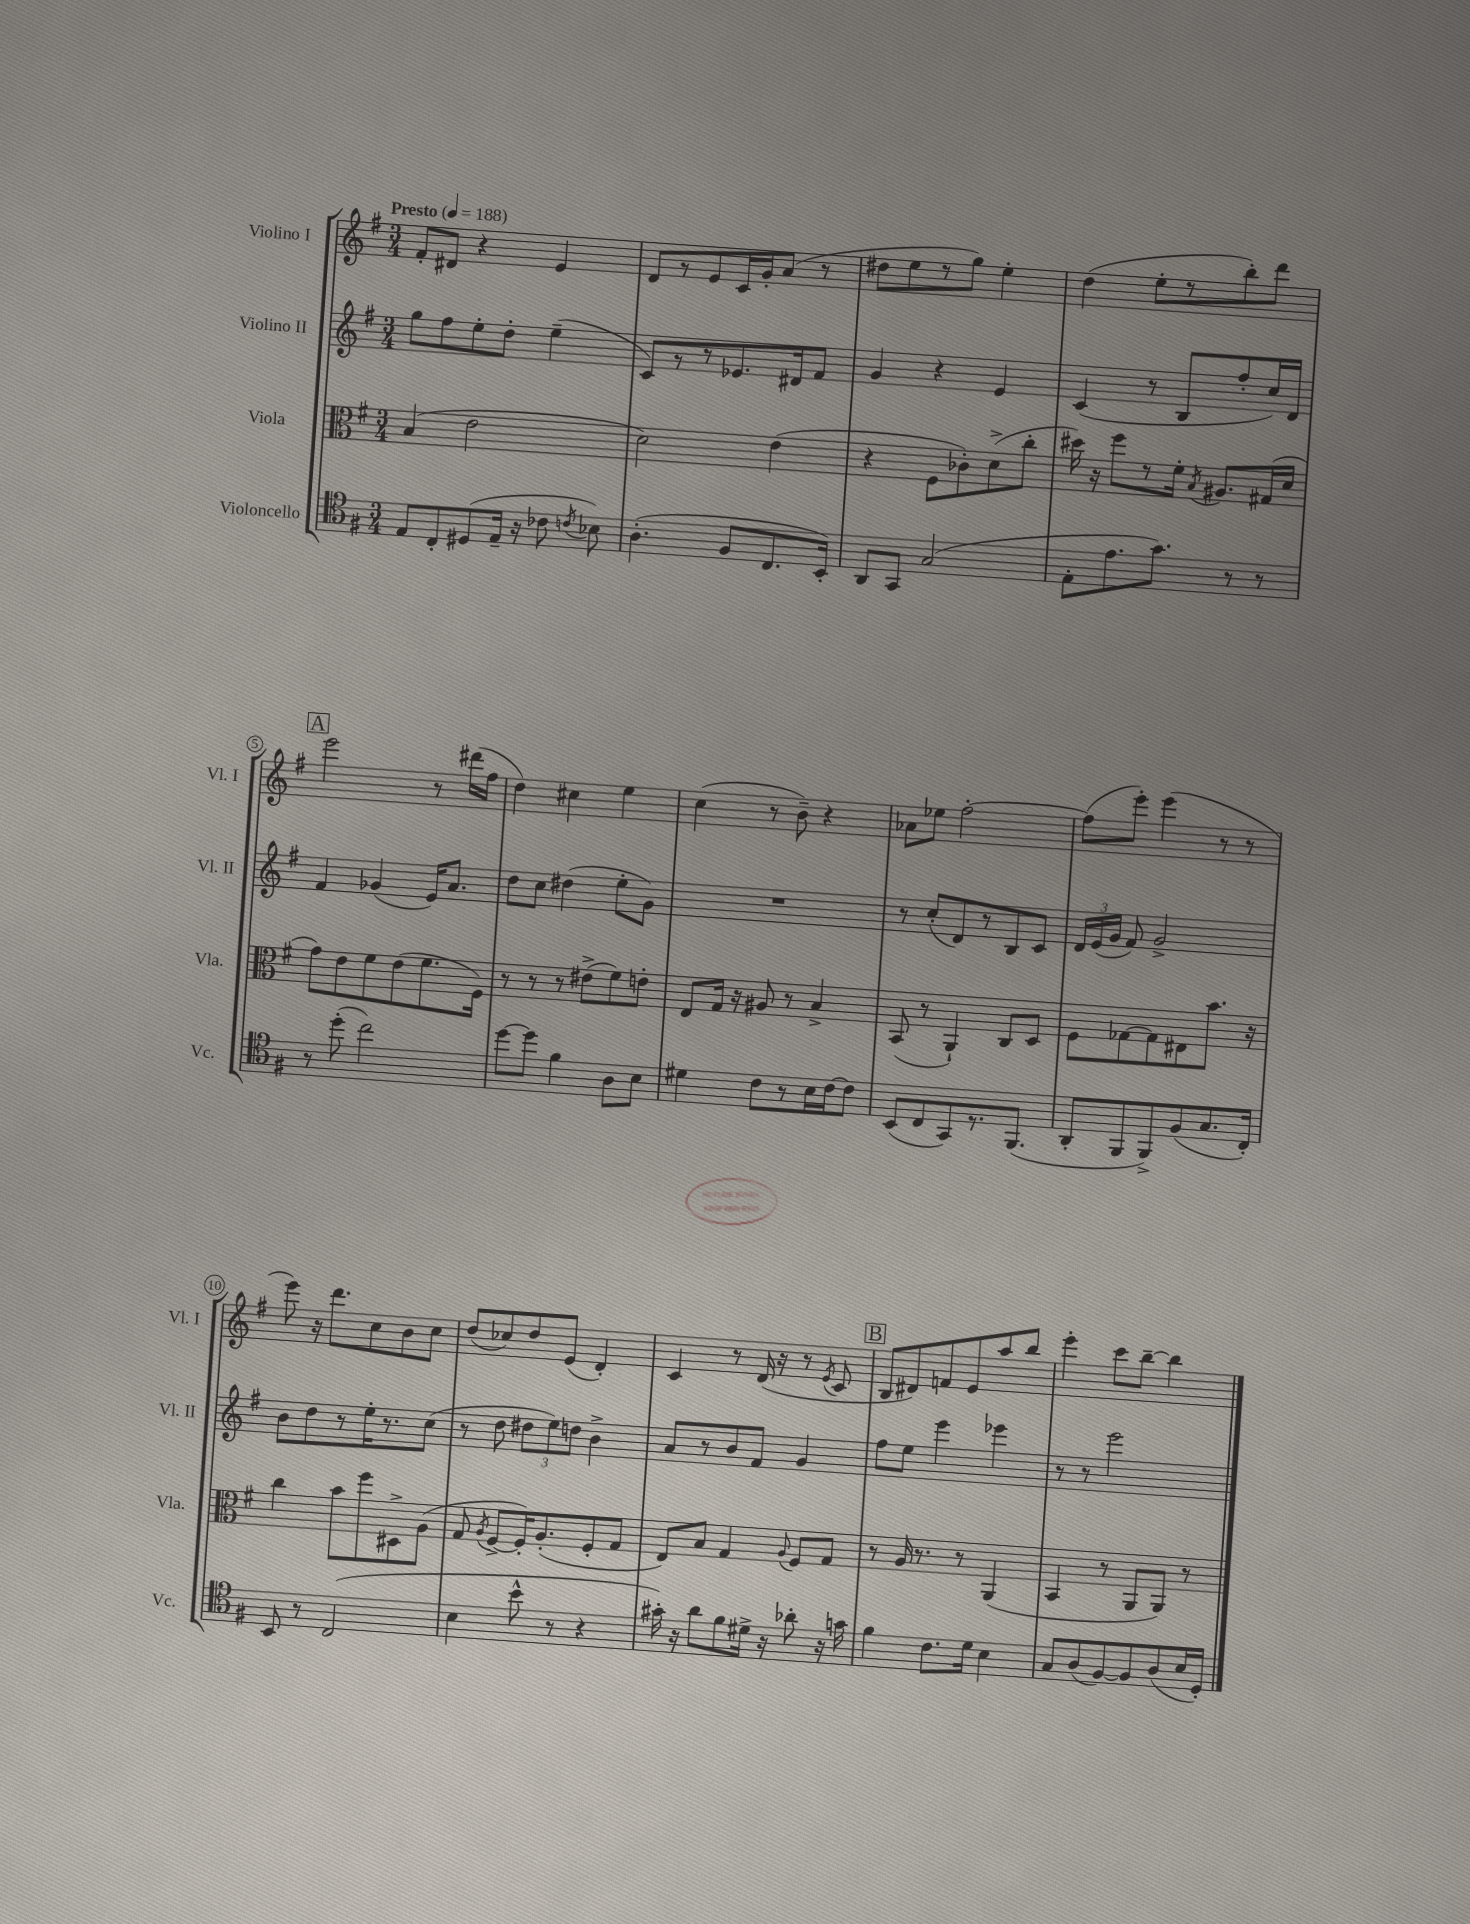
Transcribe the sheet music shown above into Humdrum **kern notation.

**kern	**kern	**kern	**kern
*staff4	*staff3	*staff2	*staff1
*clefC4	*clefC3	*clefG2	*clefG2
*k[f#]	*k[f#]	*k[f#]	*k[f#]
*M3/4	*M3/4	*M3/4	*M3/4
*MM188	*MM188	*MM188	*MM188
8E	(4B	8gg	8f#'
8C'	.	8ff#	8d#
(8D#	2e	8ee'	4r
16E~	.	8dd'	.
16r	.	.	.
8c-	.	(4ee~	4e
8qc	.	.	.
8B-)	.	.	.
=	=	=	=
(4.A'	2d)	8c)	8d
.	.	8r	8r
.	.	8r	8e
8F#	.	8.e-	16c
.	.	.	16g'
8.C	(4e	.	(8a
.	.	16d#	.
.	.	8f#	8r
16BB')	.	.	.
=	=	=	=
8AA	4r	4g	8dd#
8GG	.	.	8ee
(2G	8F#	4r	8r
.	8c-')	.	8gg)
.	(8d^	4e	4ee'
.	8cc'	.	.
=	=	=	=
8E'	16dd#)	(4c	(4dd
.	16r	.	.
8.e	8ff#	.	.
.	8r	8r	8ee'
8.g)	.	.	.
.	16f#'	8B	8r
.	8qB	.	.
.	8.A#	.	.
8r	.	8ff#'	8bb')
8r	(16G#	16cc)	8ddd
.	16d	16d	.
=	=	=	=
8r	8g)	4f#	2eee
(8dd'	8e	.	.
2cc)	8f#	(4g-	.
.	(8e	.	.
.	8.f#	16e)	8r
.	.	8.a	.
.	.	.	(16ddd#
.	16F#)	.	16ff#
=	=	=	=
[8dd	8r	8dd	4dd)
8dd]	8r	8cc	.
4f#	8r	(4dd#	4cc#
.	(8e#^	.	.
8A	8f#)	8ee'	4ee
8B	8e'	8g)	.
=	=	=	=
4d#	8E	2.r	(4cc
.	16G	.	.
.	16r	.	.
8c	8A#	.	8r
8r	8r	.	8b~)
16B	4B^	.	4r
[16c	.	.	.
8c]	.	.	.
=	=	=	=
(8BB	(8BB	8r	8a-
8C	8r	(8cc'	8ee-
8GG)	4AA`)	8d)	[2ff#'
8.r	.	8r	.
.	8C	8B	.
(8.FF#	.	.	.
.	8D	8c	.
=	=	=	=
8AA'	8F#	24d	(8ff#]
.	.	(24e	.
.	.	24g	.
8FF#	[8G-	8f#)	8eee')
8FF#^)	8G-]	2g^	(4eee
(8F#	8E#	.	.
8.G	8.b	.	8r
.	.	.	8r
16C')	16r	.	.
=	=	=	=
8BB	4cc	8b	8eee)
8r	.	8dd	16r
.	.	.	8.ddd
(2C	8b	8r	.
.	8ff#	16ee'	8cc
.	.	8.r	.
.	8D#^	.	8b
.	(8A	(8cc	8cc
=	=	=	=
4B	8G	8r	(8dd
.	8qA	.	.
.	[8F#^	8dd	8cc-)
8b^^	16F#'])	12dd#	8dd
.	(8.A'	.	.
.	.	12ee)	.
8r	.	.	(8e
.	.	12dd	.
4r	8F#'	4b^	4d')
.	8G	.	.
=	=	=	=
16g#')	8E)	8a	4c
16r	.	.	.
8a	8B	8r	.
8f#	4G	8b	8r
16d#^	.	8f#	(16d
16r	.	.	16r
.	8qqA	.	.
8a-'	8F#	4g	8r
.	.	.	8qe
16r	8G	.	8c
16g	.	.	.
=	=	=	=
4f#	8r	8ff#	8B
.	16A	8ee	8d#)
.	8.r	.	.
8.c	.	4eee	8f
.	8r	.	8e
16d	.	.	.
4B	(4AA	4eee-	8aa
.	.	.	8bb
=	=	=	=
8G	4BB	8r	4eee'
(8A	.	8r	.
[8F#)	8r	2eee	8ccc
8F#]	8AA	.	[8bb~
(8A	8AA)	.	4bb]
16B	8r	.	.
16D')	.	.	.
==	==	==	==
*-	*-	*-	*-
